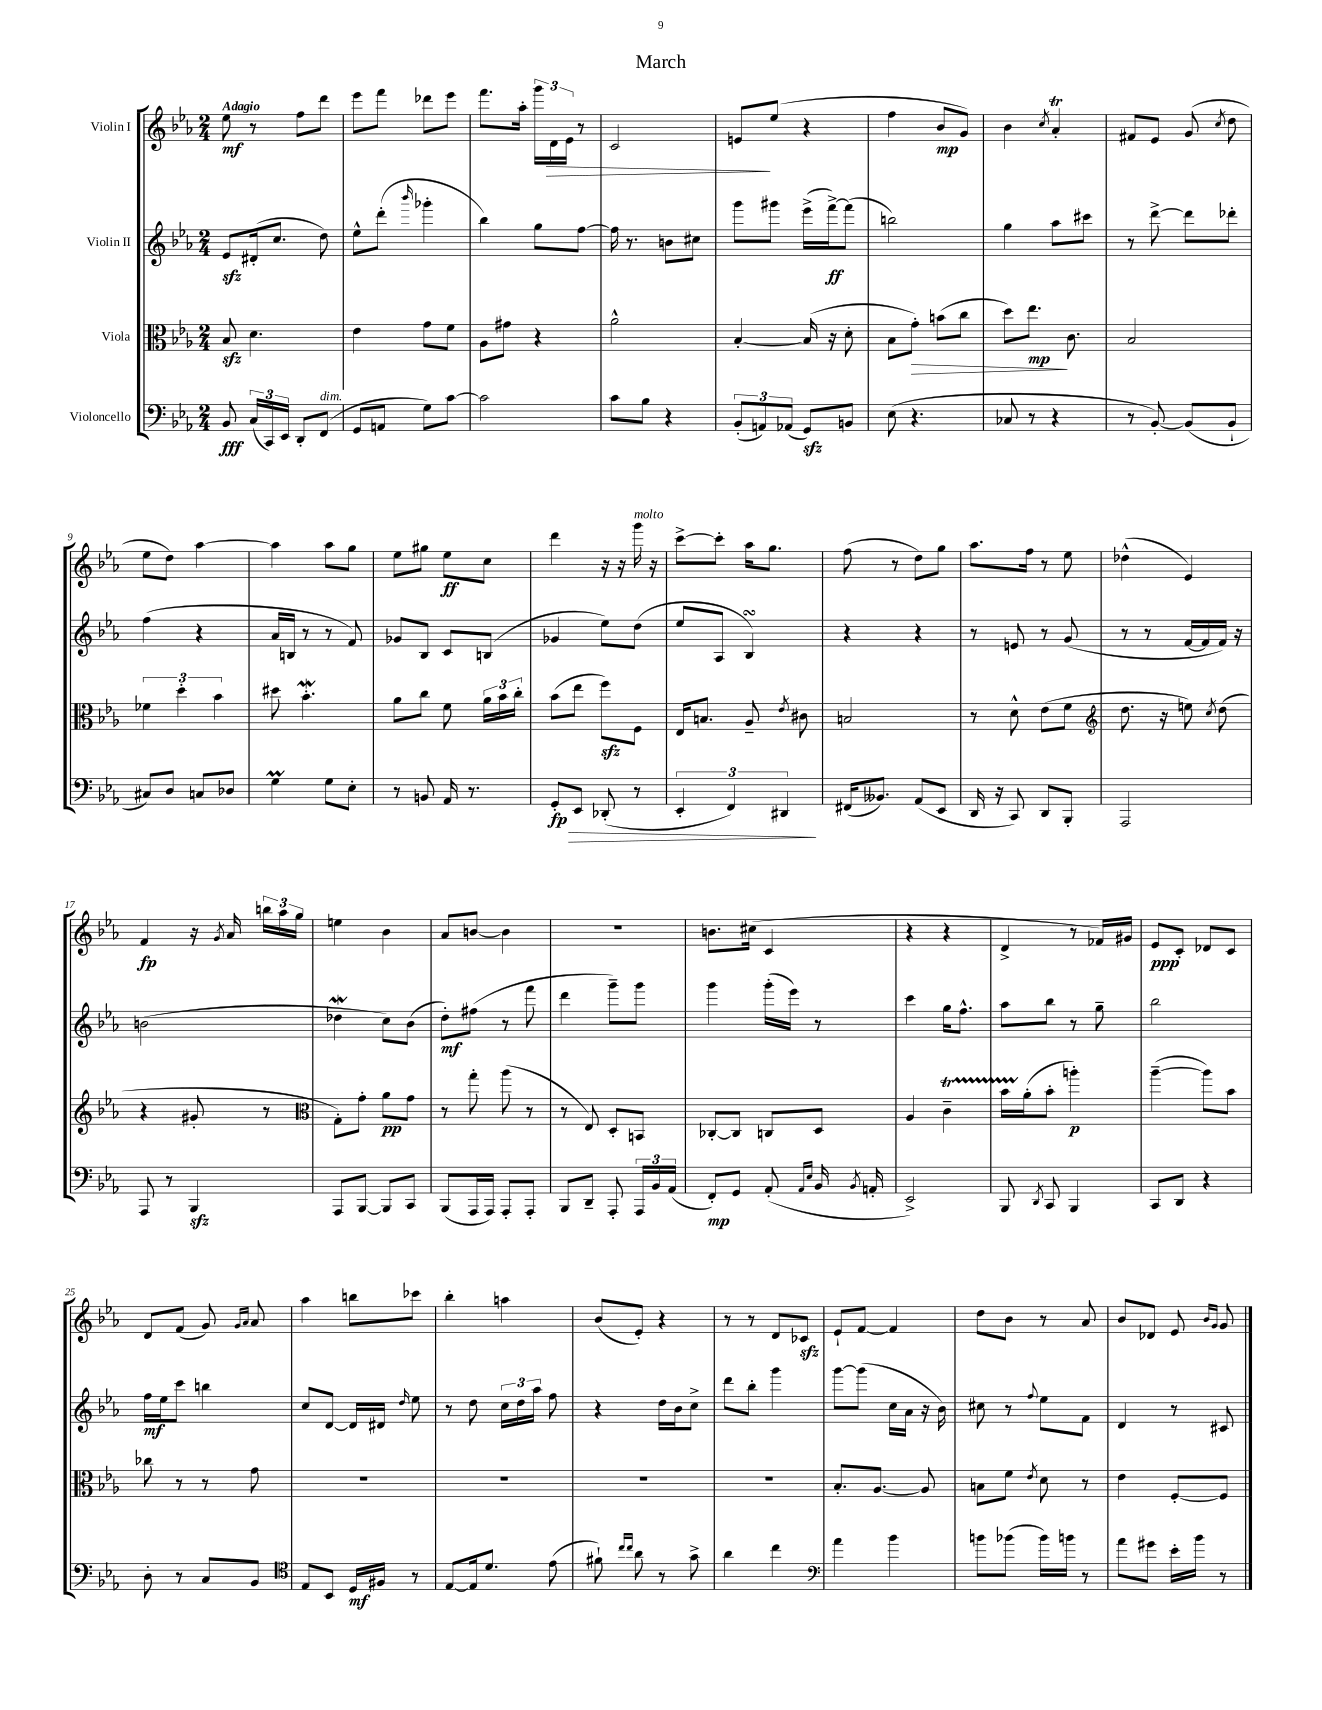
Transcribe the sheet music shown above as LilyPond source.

\header { title = "March" }
<<
\new StaffGroup <<
\new Staff = "s0" \with { instrumentName = "Violin I" } {
    \clef treble \key ees \major \numericTimeSignature \time 2/4 \tempo "Adagio"
    \autoBeamOff ees''8\mf r8 f''8[ d'''8] |
    ees'''8[ f'''8] des'''8[ ees'''8] |
    f'''8.[ aes''16]-. \tuplet 3/2 { g'''16[ d'16\> ees'16] } r8 |
    c'2 |
    e'8[\! ees''8]( r4 |
    f''4 bes'8[\mp g'8]) |
    bes'4 \acciaccatura { c''8 } aes'4-.\trill |
    fis'8[ ees'8] g'8( \acciaccatura { c''8 } d''8 |
    ees''8[ d''8]) aes''4~ |
    aes''4 aes''8[ g''8] |
    ees''8[ gis''8] ees''8[\ff c''8] |
    d'''4 r16 r16 g'''16^\markup { \italic "molto" } r16 |
    c'''8[~-> c'''8]-. aes''16[ g''8.] |
    f''8( r8 d''8[) g''8] |
    aes''8.[ f''16] r8 ees''8 |
    des''4-^( ees'4) |
    f'4\fp r16 \acciaccatura { g'8 } aes'16 \tuplet 3/2 { b''16[ aes''16 g''16] } |
    e''4 bes'4 |
    aes'8[ b'8]~ b'4 |
    R2 |
    b'8.[ cis''16]( c'4 |
    r4 r4 |
    d'4-> r8 fes'16[) gis'16] |
    ees'8[\ppp c'8]-. des'8[ c'8] |
    d'8[ f'8]( g'8) \grace { g'16[ aes'16] } aes'8 |
    aes''4 b''8[ ces'''8] |
    bes''4-. a''4 |
    bes'8[( ees'8]-.) r4 |
    r8 r8 d'8[ ces'8]\sfz |
    ees'8[-! f'8]~ f'4 |
    d''8[ bes'8] r8 aes'8 |
    bes'8[ des'8] ees'8 \grace { bes'16[ g'16] } g'8 \bar "|." |
}
\new Staff = "s1" \with { instrumentName = "Violin II" } {
    \clef treble \key ees \major \numericTimeSignature \time 2/4
    \autoBeamOff ees'8[\sfz dis'16-.( c''8.] d''8) |
    ees''8[-^ d'''8]-.( \grace { bes'''16 } ges'''4-. |
    bes''4) g''8[ f''8]~ |
    f''16 r8. b'8[ cis''8] |
    g'''8[ gis'''8] ees'''16[->( f'''16~->\ff) f'''8]( |
    b''2) |
    g''4 aes''8[ cis'''8] |
    r8 d'''8~-> d'''8[ des'''8]-. |
    f''4( r4 |
    aes'16[ b16] r8 r8 f'8) |
    ges'8[ bes8] c'8[ b8]( |
    ges'4 ees''8[) d''8]( |
    ees''8[ aes8] bes4\turn) |
    r4 r4 |
    r8 e'8 r8 g'8( |
    r8 r8 f'16[~ f'16 f'16]) r16 |
    b'2( |
    des''4\mordent c''8[) bes'8]( |
    d''8[-.\mf) fis''8]( r8 f'''8 |
    d'''4 g'''8[--) g'''8] |
    g'''4 g'''16[-.( ees'''16]) r8 |
    c'''4 g''16[ f''8.]-^ |
    aes''8[ bes''8] r8 g''8-- |
    bes''2 |
    f''16[\mf ees''16 c'''8] b''4 |
    c''8[ d'8]~ d'16[ dis'16] \grace { d''16 } ees''8 |
    r8 d''8 \tuplet 3/2 { c''16[ d''16 aes''16] } f''8 |
    r4 d''16[ bes'16 c''8]-> |
    d'''8[ bes''8]-. g'''4 |
    g'''8[~ g'''8]( c''16[ aes'16] r16 bes'16) |
    cis''8 r8 \appoggiatura { f''8 } ees''8[ f'8] |
    d'4 r8 cis'8 \bar "|." |
}
\new Staff = "s2" \with { instrumentName = "Viola" } {
    \clef alto \key ees \major \numericTimeSignature \time 2/4
    \autoBeamOff bes8\sfz d'4. |
    ees'4 g'8[ f'8] |
    aes8[ gis'8] r4 |
    aes'2-^ |
    bes4~-. bes16( r16 d'8-. |
    bes8[ g'8]-.\>) b'8[( c''8] |
    d''8[) ees''8.]\mp\! c'8. |
    bes2 |
    \tuplet 3/2 { fes'4 d''4-. bes'4 } |
    dis''8 bes'4.-.\mordent |
    aes'8[ c''8] f'8 \tuplet 3/2 { aes'16[ bes'16 c''16]-. } |
    bes'8[( ees''8] f''8[\sfz) f8] |
    ees16[ b8.] aes8-- \acciaccatura { ees'8 } cis'8 |
    b2 |
    r8 d'8-^ ees'8[( f'8] |
    \clef treble d''8. r16 e''8) \acciaccatura { c''8 } d''8( |
    r4 gis'8-. r8 |
    \clef alto g8[-.) g'8]-. aes'8[\pp g'8] |
    r8 g''8-. aes''8( r8 |
    r8 ees8) d8[-. b,8] |
    ces8[~-. ces8] c8[ d8] |
    aes4 c'4--\startTrillSpan |
    bes'16[ aes'16-.\stopTrillSpan( bes'8]-. a''4-.\p) |
    aes''4~--( aes''8[) bes'8] |
    ces''8 r8 r8 g'8 |
    R2 |
    R2 |
    R2 |
    R2 |
    bes8.[-. aes8.]~ aes8 |
    b8[ f'8] \acciaccatura { ees'8 } d'8 r8 |
    ees'4 f8[~-. f8] \bar "|." |
}
\new Staff = "s3" \with { instrumentName = "Violoncello" } {
    \clef bass \key ees \major \numericTimeSignature \time 2/4
    \autoBeamOff bes,8\fff \tuplet 3/2 { c16[( c,16) ees,16] } d,8[-. f,8]^\markup { \italic "dim." }( |
    g,8[ a,8] g8[) c'8]~ |
    c'2 |
    c'8[ bes8] r4 |
    \tuplet 3/2 { bes,8[-.( a,8) aes,8]( } g,8[\sfz) b,8] |
    ees8( r4. |
    ces8 r8 r4 |
    r8 bes,8~-.) bes,8[( bes,8]-! |
    cis8[) d8] c8[ des8] |
    g4\prall g8[ ees8]-. |
    r8 b,8 aes,16 r8. |
    g,8[-.\fp\> ees,8] des,8-.( r8 |
    \tuplet 3/2 { ees,4-. f,4) dis,4\! } |
    fis,16[( beses,8.]) aes,8[( ees,8] |
    d,16 r16 c,8) d,8[ bes,,8]-. |
    aes,,2 |
    aes,,8 r8 bes,,4\sfz |
    aes,,8[ bes,,8]~ bes,,8[ c,8] |
    bes,,8[( aes,,16 aes,,16]) aes,,8[-. aes,,8]-. |
    bes,,8[ d,8]-- aes,,8-. \tuplet 3/2 { aes,,16[ bes,16 aes,16]( } |
    f,8[-.\mp) g,8] aes,8-.( \grace { aes,16[ ees16] } bes,16 \acciaccatura { bes,8 } a,16-. |
    ees,2->) |
    bes,,8 \acciaccatura { d,8 } c,8 bes,,4 |
    c,8[ d,8] r4 |
    d8-. r8 c8[ bes,8] |
    \clef tenor ees8[ bes,8] d16[\mf fis16] r8 |
    ees8[~ ees16 d'8.] ees'8( |
    fis'8-!) \grace { c''16[ c''16] } aes'8 r8 g'8-> |
    aes'4 c''4 |
    \clef bass aes'4 bes'4 |
    b'8[ bes'8]( bes'16[) b'16] r8 |
    aes'8[ gis'8] ees'16[-. bes'16] r8 \bar "|." |
}
>>
>>
